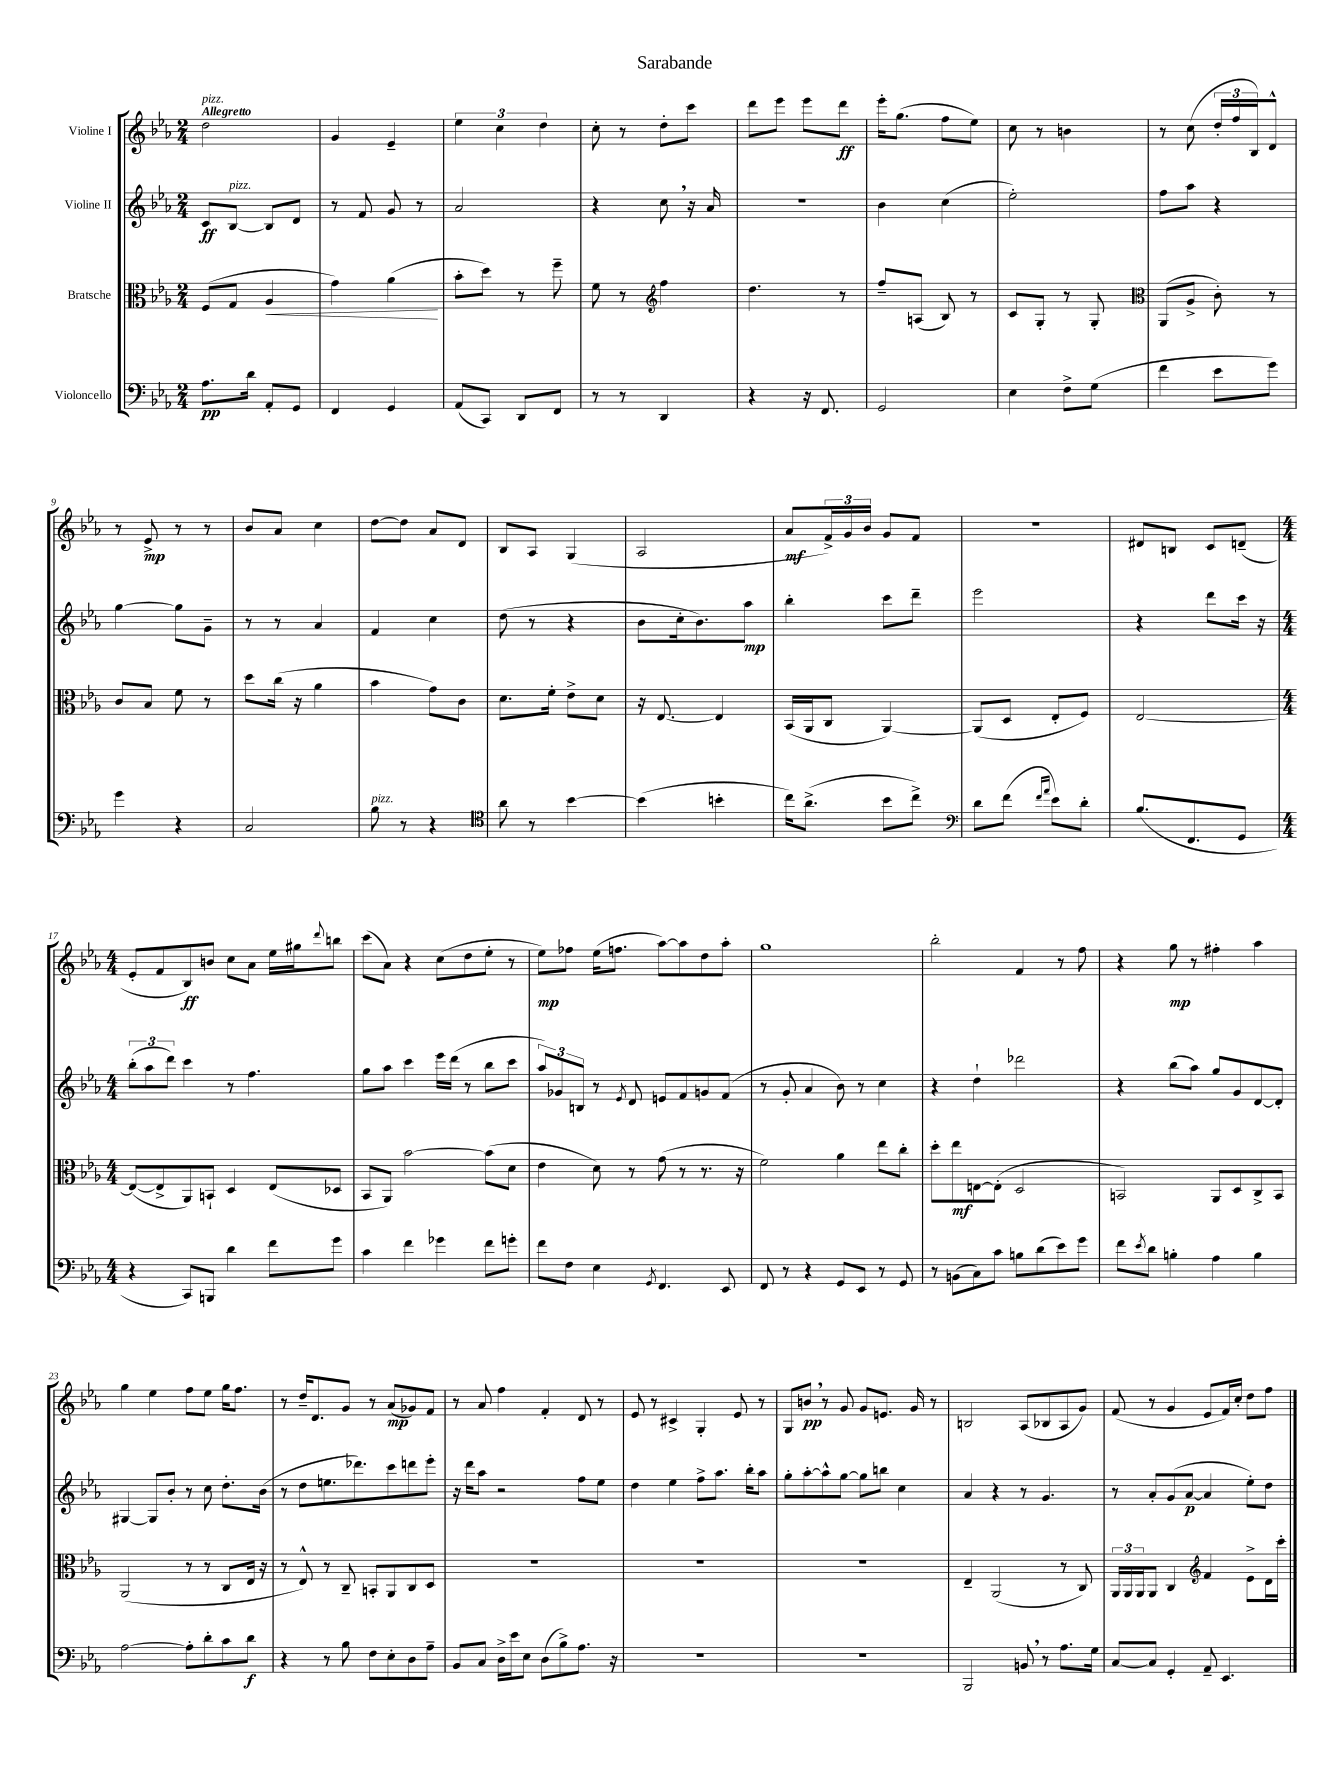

**kern	**kern	**kern	**kern
*staff4	*staff3	*staff2	*staff1
*clefF4	*clefC3	*clefG2	*clefG2
*k[b-e-a-]	*k[b-e-a-]	*k[b-e-a-]	*k[b-e-a-]
*M2/4	*M2/4	*M2/4	*M2/4
8.A-	(8F	8c	2dd
.	8G	[8B-	.
16d	.	.	.
8AA-'	4A-	8B-]	.
8GG	.	8d	.
=	=	=	=
4FF	4g)	8r	4g
.	.	8f	.
4GG	(4a-	8g	4e-~
.	.	8r	.
=	=	=	=
(8AA-	8b-'	2a-	6ee-
8CC)	8dd)	.	.
.	.	.	6cc
8DD	8r	.	.
.	.	.	6dd
8FF	8ff~	.	.
=	=	=	=
8r	8f	4r	8cc'
8r	8r	.	8r
*	*clefG2	*	*
4DD	4ff	8cc	8dd'
.	.	16r	8ccc
.	.	16a-	.
=	=	=	=
4r	4.dd	2r	8ddd
.	.	.	8eee-
16r	.	.	8eee-
8.FF	.	.	.
.	8r	.	8ddd
=	=	=	=
2GG	8ff~	4b-	16eee-'
.	.	.	(8.gg
.	(8A	.	.
.	8B-)	(4cc	8ff
.	8r	.	8ee-)
=	=	=	=
4E-	8c	2ee-')	8cc
.	8G'	.	8r
8F^	8r	.	4b
(8G	8G'	.	.
=	=	=	=
*	*clefC3	*	*
4f	(8AA-	8ff	8r
.	8A-^	8aa-	(8cc
8e-	8c')	4r	24dd'
.	.	.	24ff
.	.	.	24B-)
8g)	8r	.	8d^^
=	=	=	=
4g	8c	[4gg	8r
.	8B-	.	8e-^
4r	8f	8gg]	8r
.	8r	8g~	8r
=	=	=	=
2C	8dd	8r	8b-
.	(16cc	8r	8a-
.	16r	.	.
.	4a-	4a-	4cc
=	=	=	=
8B-	4b-	4f	[8dd
8r	.	.	8dd]
4r	8g)	4cc	8a-
.	8c	.	8d
=	=	=	=
*clefC4	*	*	*
8a-	8.d	(8dd	8B-
8r	.	8r	8A-
.	16f'	.	.
[4b-	8e-^	4r	(4G
.	8d	.	.
=	=	=	=
(4b-]	16r	8b-	2A-
.	[8.E-	.	.
.	.	16cc'	.
.	.	8.b-)	.
4b'	4E-]	.	.
.	.	8aa-	.
=	=	=	=
16cc)	(16BB-	4bb-'	8a-
(8.a-^	16AA-	.	.
.	8C	.	24f^)
.	.	.	24g
.	.	.	24b-
8b-	[4AA-)	8ccc	8g
8cc^)	.	8ddd~	8f
=	=	=	=
*clefF4	*	*	*
8d	(8AA-]	2eee-	2r
(8f	8D	.	.
16qqf	.	.	.
16qqa-	.	.	.
8e-)	8E-'	.	.
8d'	8F)	.	.
=	=	=	=
(8.B-	[2E-	4r	8d#
.	.	.	8B
8.FF	.	.	.
.	.	8ddd	8c
8GG	.	16ccc	(8d~
.	.	16r	.
=	=	=	=
*M4/4	*M4/4	*M4/4	*M4/4
4r	(8E-_	(12bb-'	8e-'
.	.	12aa-	.
.	8E-^]	.	8f
.	.	12ddd)	.
8CC)	8AA-)	4ccc	8B-)
8BBB	8BB`	.	8b
4d	4D	8r	8cc
.	.	4.ff	8a-
8f	(8E-	.	16ee-
.	.	.	16gg#
.	.	.	8qqddd
8g	8D-	.	8bb
=	=	=	=
4c	8BB-	8gg	(8ccc
.	8AA-)	8aa-	8a-)
4f	[2b-	4ccc	4r
4g-	.	16eee-	(8cc
.	.	(16ddd	.
.	.	8r	8dd
8f	(8b-]	8bb-	8ee-'
8g'	8d	8ccc	8r
=	=	=	=
8f	4e-	12aa-)	8ee-)
.	.	12g-	.
8F	.	.	8ff-
.	.	12B	.
4E-	8d)	8r	(16ee-
.	.	.	8.ff
.	.	8qe-	.
.	8r	8d	.
8qGG	.	.	.
4.FF	(8g	8e	[8aa-)
.	8r	8f	8aa-]
.	8.r	8g	8dd
8EE-	.	(8f	8aa-'
.	16r	.	.
=	=	=	=
8FF	2f)	8r	1gg
8r	.	8g'	.
4r	.	4a-	.
8GG	4a-	8b-)	.
8EE-	.	8r	.
8r	8ee-	4cc	.
8GG	8cc'	.	.
=	=	=	=
8r	8dd'	4r	2bb-'
(8BB	8ee-	.	.
8C)	[8E	4dd`	.
8c	(8E']	.	.
8B	2D	2ddd-	4f
(8d	.	.	.
8e-)	.	.	8r
8g	.	.	8ff
=	=	=	=
8f	2BB)	4r	4r
8qe-	.	.	.
8d	.	.	.
4B'	.	(8bb-	8gg
.	.	8aa-)	8r
4A-	8AA-	8gg	4ff#'
.	8D	8g	.
4B	8C^	[8d	4aa-
.	8BB	8d']	.
=	=	=	=
[2A-	(2AA-	[4G#	4gg
.	.	8G#]	4ee-
.	.	8b-'	.
8A-']	8r	8r	8ff
8d'	8r	8cc	8ee-
8c	8C	8.dd'	16gg
.	.	.	8.ff
8d	16E-	.	.
.	16r	(16b-	.
=	=	=	=
4r	8r	8r	8r
.	8E-^^)	8dd	16dd~
.	.	.	8.d
8r	8r	8.ee	.
8B-	8C~	.	8g
.	.	8.ddd-)	.
8F	8BB'	.	8r
8E-'	8AA-	8ccc	(8a-
8D	8C	8ddd	8g-)
8A-~	8D	8eee-'	8f
=	=	=	=
8BB-	1r	16r	8r
.	.	16ddd	.
8C	.	8aa-	8a-
16D^	.	2r	4ff
16e-	.	.	.
8E-	.	.	.
(8D	.	.	4f'
8B-^)	.	.	.
8.A-	.	8ff	8d
.	.	8ee-	8r
16r	.	.	.
=	=	=	=
1r	1r	4dd	8e-
.	.	.	8r
.	.	4ee-	4c#^
.	.	8ff^	4G'
.	.	8.aa-	.
.	.	.	8e-
.	.	16bb-'	.
.	.	8aa-	8r
=	=	=	=
1r	1r	8gg'	8G
.	.	[8aa-'	8b
.	.	8aa-^^]	8r
.	.	[8gg	8g
.	.	8gg]	8g
.	.	8bb	8.e
.	.	4cc	.
.	.	.	16g
.	.	.	8r
=	=	=	=
2BBB-	4E-~	4a-	2B
.	(2AA-	4r	.
8BB	.	8r	(8A-
8r	.	4.g	8B-
8.A-	8r	.	8A-
.	8C)	.	8g)
16G	.	.	.
=	=	=	=
[8C	24AA-	8r	(8f
.	24AA-	.	.
.	24AA-	.	.
8C]	8AA-	8a-'	8r
4GG'	4C	(8g	4g
.	.	[8a-	.
*	*clefG2	*	*
8AA-~	4f	4a-]	8e-
4.EE-	.	.	16f)
.	.	.	16cc'
.	8e-^	8ee-')	8dd
.	16d	8dd	8ff
.	16ccc'	.	.
==	==	==	==
*-	*-	*-	*-
